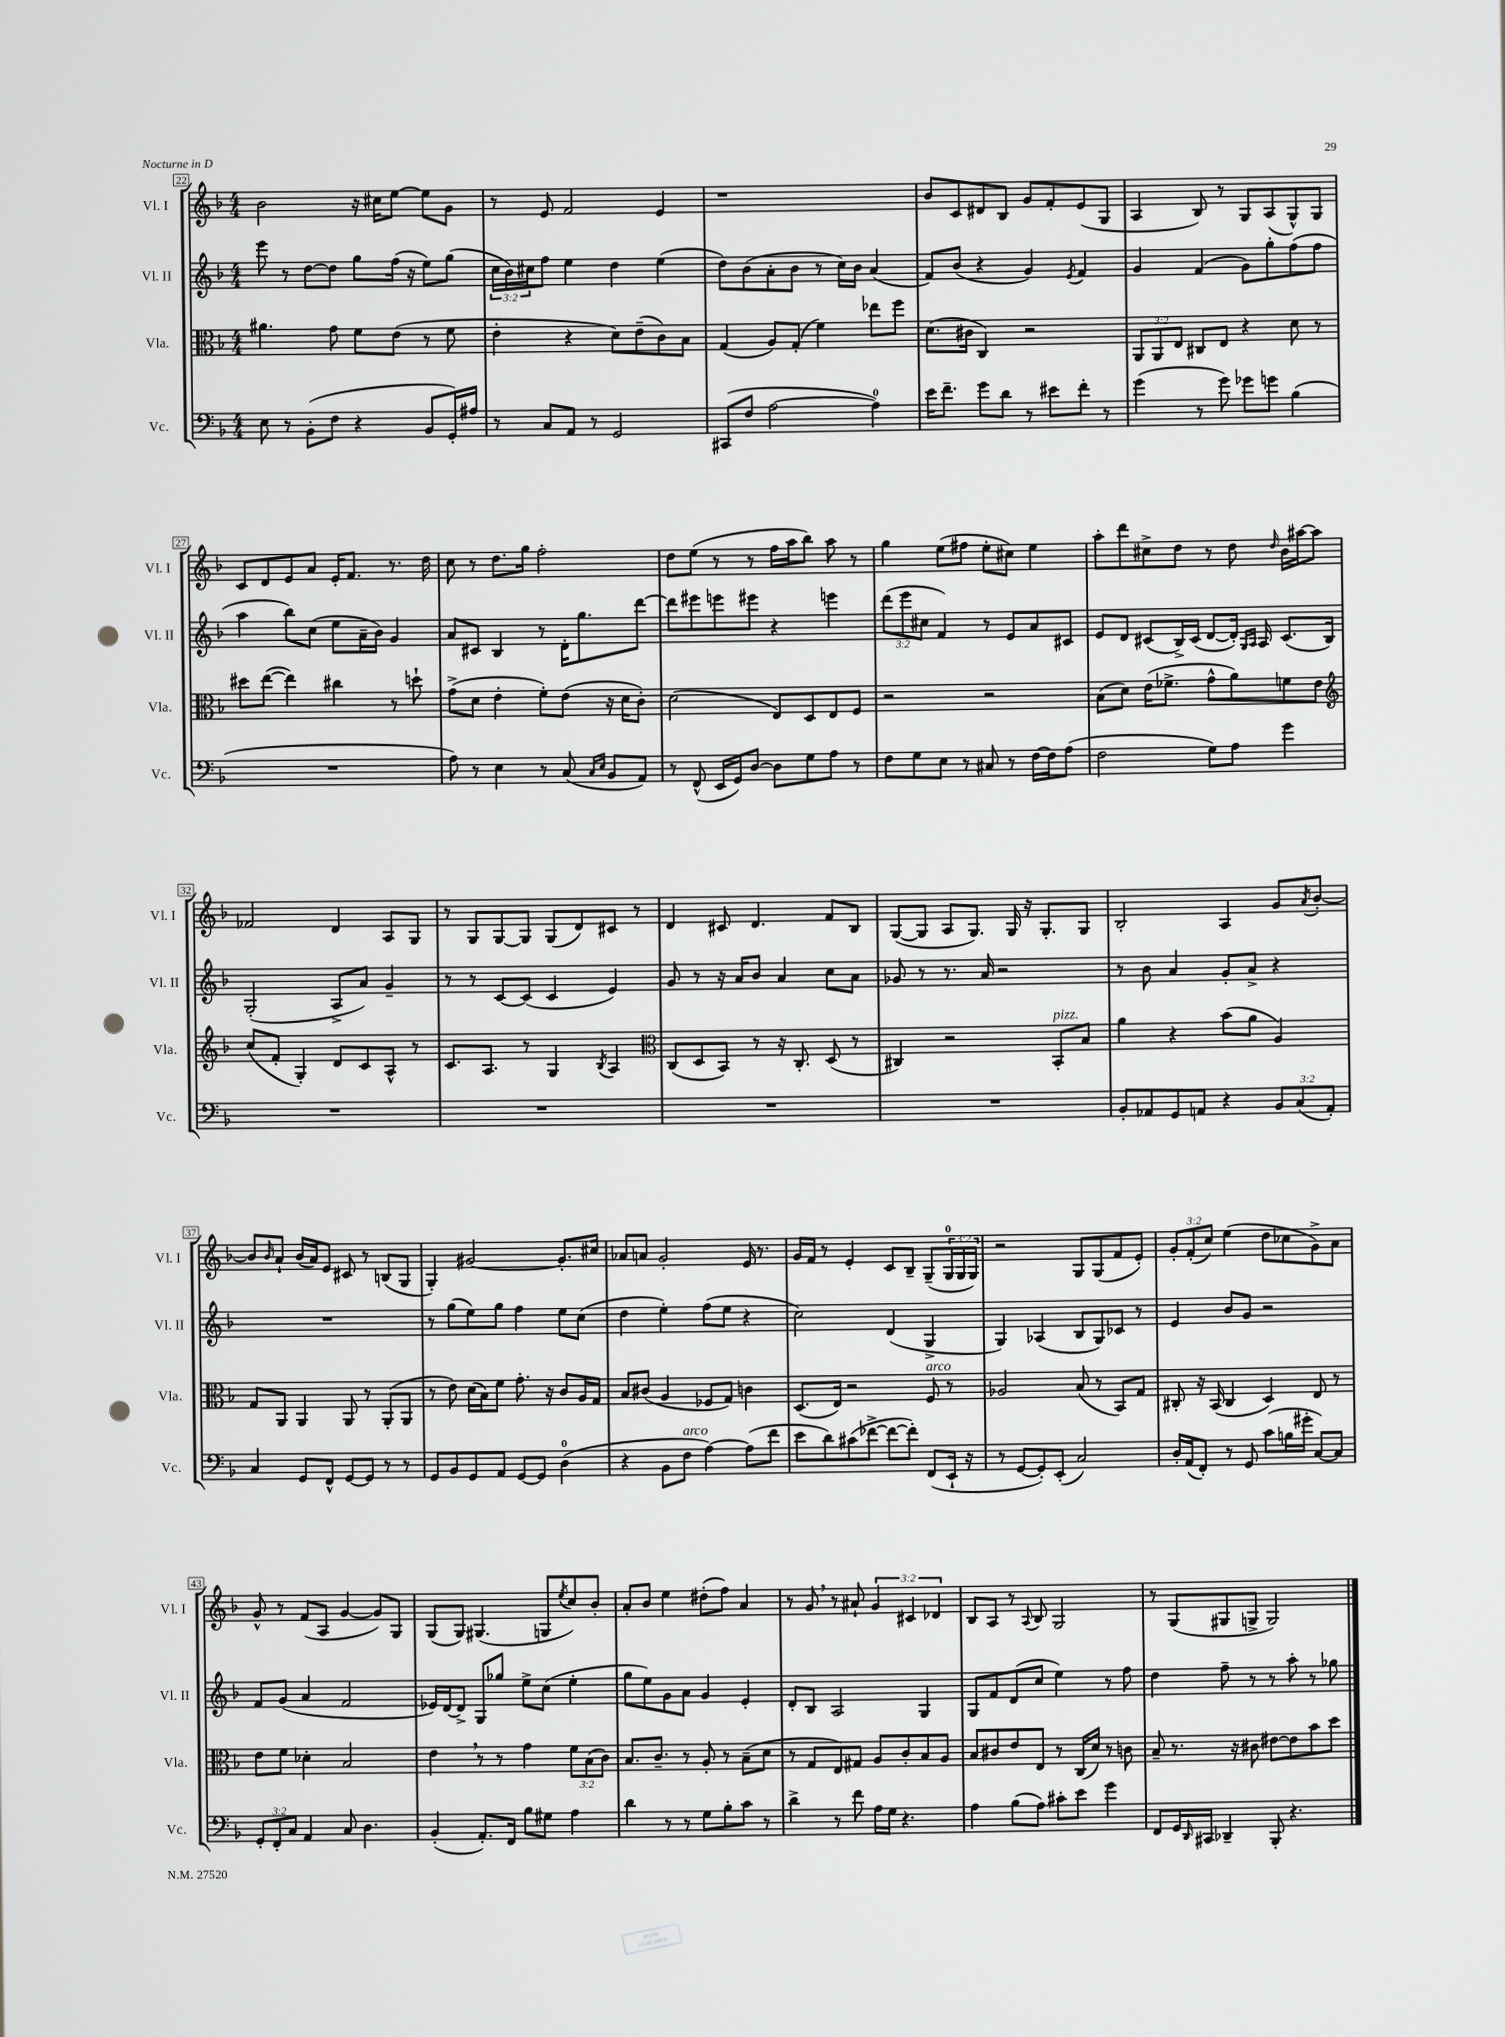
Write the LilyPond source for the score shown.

<<
\new StaffGroup <<
\new Staff = "s0" \with { instrumentName = "Vl. I" shortInstrumentName = "Vl. I" } {
    \clef treble \key f \major \numericTimeSignature \time 4/4 \override Staff.TupletNumber.text = #tuplet-number::calc-fraction-text
    bes'2 r16 cis''16 e''8~ e''8 g'8 |
    r8 e'8 f'2 e'4 |
    r1 |
    bes'8 c'8 dis'8 bes8 g'8 f'8-. e'8( g8 |
    a4 bes8) r8 g8 a8( g8-^) g8 |
    c'8 d'8 e'8 a'8 e'16-. f'8. r8. d''16 |
    c''8 r8 d''8. g''16 f''2-. |
    d''8 e''8( r8 r8 f''16 a''16 bes''8) a''8 r8 |
    g''4 e''8( fis''8 e''8-. cis''8) e''4 |
    a''8-. d'''8 cis''8-> d''8 r8 d''8 \grace { d''16 } bes'16 ais''16~ ais''8 |
    fes'2 d'4 a8 g8 |
    r8 g8 g8~ g8 g8( d'8) cis'8 r8 |
    d'4 cis'8 d'4. f'8 bes8 |
    g8~( g8 a8 g8.) g16 r16 g8.-. g8 |
    bes2-. a4 g'8 \acciaccatura { a'8 } bes'8~-. |
    bes'8 \grace { bes'16 } a'8-! bes'16( a'16) e'8 cis'8 r8 b8( g8 |
    g4-.) gis'2~ gis'8.-. cis''16 |
    aes'8 a'8 g'2-. e'16 r8. |
    g'16 f'16 r8 e'4-. c'8 bes8-- g8--( \tuplet 3/2 { g16-0 g16 g16) } |
    r2 g8 g8( f'8 e'8-.) |
    \tuplet 3/2 { g'8-. f'8-.( c''8) } e''4( d''8 ces''8 g'8->) a'8 |
    g'8-^ r8 f'8( a8 g'4~ g'8) g8 |
    g8( g8) gis4.( g8 \acciaccatura { e''8 } c''8) bes'8-. |
    a'8-. bes'8 e''4 dis''8-.( f''8) a'4 |
    r8 g'8 \breathe r8 ais'8-! \tuplet 3/2 { g'4 cis'4 des'4 } |
    bes8 a8 r8 \appoggiatura { a8 } bes8 g2 |
    r8 g8( gis8 g8-> g2) \bar "|." |
}
\new Staff = "s1" \with { instrumentName = "Vl. II" shortInstrumentName = "Vl. II" } {
    \clef treble \key f \major \numericTimeSignature \time 4/4 \override Staff.TupletNumber.text = #tuplet-number::calc-fraction-text
    e'''8 r8 d''8~ d''8 g''8 f''16( r16 e''8) g''8( |
    \tuplet 3/2 { c''16 bes'16) cis''16 } f''8 e''4 d''4 e''4( |
    d''8) bes'8( a'8-. bes'8 r8 c''16) bes'16 a'4( |
    f'8) bes'8( r4 g'4) \acciaccatura { e'8 } f'4 |
    g'4 f'4( g'8) g''8-. f''8( f''8 |
    a''4 bes''8) c''8( e''8 a'16-- bes'16) g'4 |
    a'8 cis'8 bes4 r8 d'16-. g''8. d'''8~ |
    d'''8 eis'''8 e'''8 eis'''8 r4 e'''4 |
    \tuplet 3/2 { d'''8( e'''8 cis''8 } f'4) r8 e'8 a'8 cis'8 |
    e'8 d'8 cis'8( bes16->) cis'16( d'8~ d'16-.) \grace { g16 a16 } a16 cis'8.( bes16) |
    g2-.( a8-> a'8) g'4-- |
    r8 r8 c'8~ c'8( c'4 e'4) |
    g'8 r8 r16 a'16 bes'8 a'4 c''8 a'8 |
    ges'8 r8 r8. a'16 r2 |
    r8 bes'8 a'4 g'8-. a'8-> r4 |
    R1 |
    r8 g''8( e''8) g''8 f''4 e''8 c''8( |
    d''4 e''4-.) f''8( e''8 r4 |
    c''2) d'4( g4-> |
    g4) aes4( bes8 g8) ces'8 r8 |
    e'4 bes'8 g'8 r2 |
    f'8 g'8( a'4 f'2 |
    ees'16) d'16~ d'8-> g8 ges''8 e''8-> c''8( e''4-. |
    g''8 e''8) g'8 a'8 g'4 e'4-. |
    d'8-. bes8 a2 g4 |
    g8 f'8 d'8( c''8 e''4) r8 f''8 |
    d''4 f''8-- r8 r8 a''8-. r8 ges''8 \bar "|." |
}
\new Staff = "s2" \with { instrumentName = "Vla." shortInstrumentName = "Vla." } {
    \clef alto \key f \major \numericTimeSignature \time 4/4 \override Staff.TupletNumber.text = #tuplet-number::calc-fraction-text
    ais'4. g'8 f'8 e'8( r8 f'8 |
    e'4-. r4 d'8) e'8--( c'8) bes8 |
    g4( a8) g8-.( f'4) ees''8 f''8 |
    d'8.( cis'16 c4) r2 |
    \tuplet 3/2 { a,8 a,8 e8 } cis8 e8 r4 d'8 r8 |
    dis''8 e''8~( e''4) cis''4 r8 d''8-! |
    g'8->( d'8 e'4-. f'8-.) e'8( r16 d'16 c'8-.) |
    d'2( e8) d8 e8 f8 |
    r2 r2 |
    bes8( d'8) e'16( fes'8.-> g'8-^ a'8) f'8 e'8 |
    \clef treble c''8( f'8-. g4-.) d'8 c'8 a8-^ r8 |
    c'8. a8. r8 g4 \acciaccatura { bes8 } a4 |
    \clef alto c8( d8 bes,8) r8 r16 c8.-. d8( r8 |
    cis4) r2 bes,8-.^\markup { \italic "pizz." } bes8 |
    a'4 r4 bes'8( a'8 a4) |
    g8 a,8 a,4 a,8 r8 a,8-.( a,8 |
    r8 e'8) d'16( bes16) f'8 g'8.-. r16 c'8 a16 g16 |
    bes8 cis'8( a4 fes8 g8) c'4 |
    d8.( e16) r2 f8^\markup { \italic "arco" } r8 |
    aes2 bes8( r8 bes,8) g8 |
    cis8-. r16 bes,16( cis4 d4) e8 r8 |
    e'8 f'8 des'4-. bes2 |
    e'4 \breathe r8 r8 g'4 \tuplet 3/2 { f'8 bes8( c'8) } |
    bes8. c'8.-- r8 a8-. r8 bes8--( d'8 |
    r8 g8 e8) gis8 a8 c'8-. bes8 a8 |
    bes8 cis'8 e'8 e8 r8 c16( d'16) r8 c'8 |
    bes8-- r8. r16 cis'8 eis'8~ eis'8 bes'8 d''8 \bar "|." |
}
\new Staff = "s3" \with { instrumentName = "Vc." shortInstrumentName = "Vc." } {
    \clef bass \key f \major \numericTimeSignature \time 4/4 \override Staff.TupletNumber.text = #tuplet-number::calc-fraction-text
    e8 r8 bes,8-.( f8 r4 bes,8 g,16-.) ais16 |
    r8 c8 a,8 r8 g,2 |
    cis,8( f8 a2~ a4-0) |
    e'16 f'8.-- g'8 d'8 r8 eis'8 f'8-. r8 |
    g'4( r8 g'8) ges'8 g'8 bes4( |
    R1 |
    a8) r8 e4 r8 c8( \grace { c16 e16 } bes,8 a,8) |
    r8 f,8-^( e,16 g,16) d8~ d8 g8 a8 r8 |
    f8 g8 e8 r8 cis8 r8 f16~ f16 a8( |
    f2 g8) a8 g'4 |
    R1 |
    R1 |
    R1 |
    R1 |
    bes,8-. aes,8 g,8 a,8 r4 \tuplet 3/2 { bes,8 c8( a,8-.) } |
    c4 g,8 f,8-^ g,8~ g,8 r8 r8 |
    g,8 bes,8 g,8 a,8 g,8~ g,8 d4-0( |
    r4 bes,8 f8^\markup { \italic "arco" } a4~) a8( f'8 |
    e'8 d'8) cis'8( fes'8~-> fes'8~ fes'8-.) f,8( e,16-! r16 |
    r8 g,8~ g,8-.) e,8-.( c2) |
    d16-. a,16( f,8-.) r8 g,8 c'8( b16 gis'16-. c8~) c8 |
    \tuplet 3/2 { g,8-. f,8-. c8 } a,4 c8 d4. |
    bes,4-.( a,8.-.) f,16 bes8 gis8 a4 |
    d'4 r8 r8 g8 bes8-. c'8 r8 |
    d'4-> r8 f'8 a16 g16 r4. |
    a4 bes8( a8) cis'8-. e'8 g'4 |
    f,8 g,16 \grace { d,16 } cis,16 des,4-- bes,,8-. r4. \bar "|." |
}
>>
>>
\layout { \context { \Score currentBarNumber = #22 \override BarNumber.stencil = #(make-stencil-boxer 0.1 0.3 ly:text-interface::print) } }
